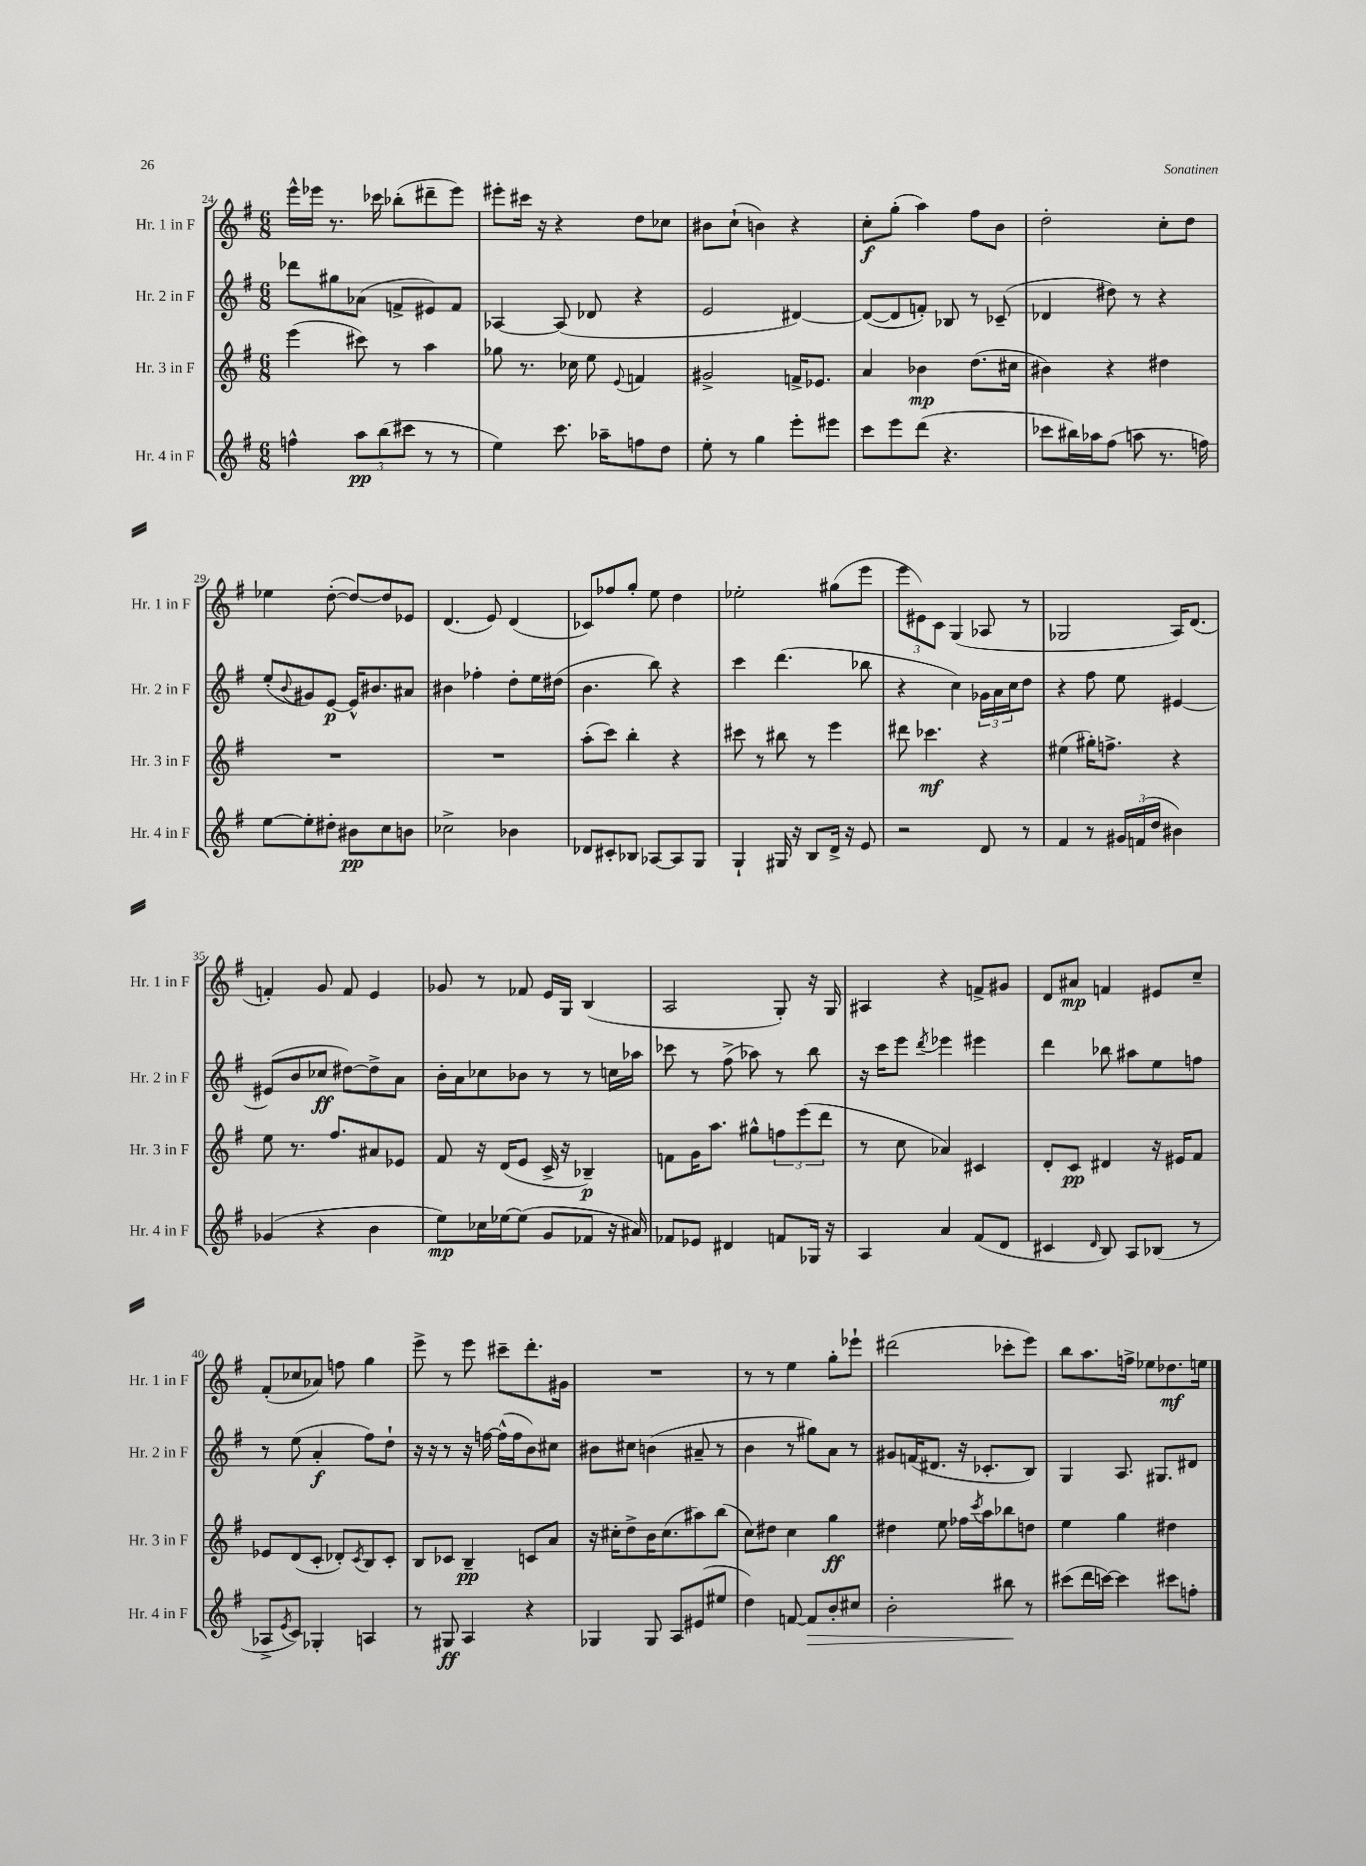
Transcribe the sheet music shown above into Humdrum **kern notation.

**kern	**kern	**kern	**kern
*staff4	*staff3	*staff2	*staff1
*clefG2	*clefG2	*clefG2	*clefG2
*k[f#]	*k[f#]	*k[f#]	*k[f#]
*M6/8	*M6/8	*M6/8	*M6/8
4ff^^	(4eee	8ddd-	16eee^^
.	.	.	16eee-
.	.	8gg#	8.r
12aa	8ccc#)	(8a-	.
.	.	.	16ccc-
(12bb	.	.	.
.	8r	8f^	(8bb-'
12ccc#	.	.	.
8r	4aa	8e#)	8ddd#~
8r	.	8f	8eee-)
=	=	=	=
4ee)	8gg-	[4A-	8eee#'
.	8.r	.	16ccc#
.	.	.	16r
8.ccc	.	(8A-]	4r
.	16cc-	.	.
.	8ee	8d-	.
16aa-~	.	.	.
.	8qqe	.	.
8ff	4f	4r	8dd
8dd	.	.	8cc-
=	=	=	=
8ee'	2g#^	2e	8b#
8r	.	.	(8cc`
4gg	.	.	4b)
8eee'	16f^	[4d#)	4r
.	8.e-	.	.
8eee#	.	.	.
=	=	=	=
8ccc	4a	(8d#_	8cc'
8eee	.	8d#]	(8gg'
(8ddd	4b-	8f')	4aa)
4.r	.	8B-	.
.	(8.dd	8r	8ff#
.	.	(8c-~	8b
.	16cc#	.	.
=	=	=	=
8ccc-	4b#)	4d-	2dd'
16bb#)	.	.	.
16aa-	.	.	.
(8ff#	4r	8dd#)	.
8aa	.	8r	.
8.r	4dd#	4r	8cc'
.	.	.	8dd
16ff)	.	.	.
=	=	=	=
[8ee	2.r	(8ee'	4ee-
.	.	8qqb	.
8ee']	.	8g#)	.
8dd#'	.	[8e	([8dd'
8b#	.	16e^^]	8dd_)
.	.	8.b#	.
8cc	.	.	8dd]
8b	.	8a#	8e-
=	=	=	=
2cc-^	2.r	4b#	(4.d
.	.	4ff-'	.
.	.	.	8e)
4b-	.	8dd'	(4d
.	.	16ee	.
.	.	(16dd#	.
=	=	=	=
8d-	(8aa'	4.b	8c-)
8c#'	8ccc)	.	8ff-
8B-	4bb'	.	8gg'
[8A-	.	8bb)	8ee
8A-]	4r	4r	4dd
8G	.	.	.
=	=	=	=
4G`	8ccc#	4ccc	2ee-'
.	8r	.	.
16G#	8bb#	(4.ddd	.
16r	.	.	.
8B	8r	.	.
16d^	4eee	.	(8gg#
16r	.	.	.
8e	.	8bb-	8eee
=	=	=	=
2r	8ddd#	4r	12eee
.	.	.	12e#)
.	4.ccc-	.	.
.	.	.	12c
.	.	4cc)	(4G
8d	4r	24g-	8A-
.	.	24a	.
.	.	24cc	.
8r	.	8dd	8r
=	=	=	=
4f#	(4ee#	4r	2G-
8r	16gg#')	8ff#	.
.	8.ff^	.	.
24g#	.	8ee	.
(24f	.	.	.
24dd	.	.	.
4b#)	4r	[4e#	16A)
.	.	.	(8.d
=	=	=	=
(4g-	8ee	(8e#]	4f')
.	8.r	8b	.
4r	.	8cc-	8g
.	8.ff#	.	.
.	.	[8dd#)	8f
4b	8a#	8dd#^]	4e
.	8e-	8a	.
=	=	=	=
8ee)	8f#	16b'	8g-
.	.	16a	.
16cc-	16r	8cc-	8r
[16ee-	(16d	.	.
(8ee-]	8e	8b-	8f-
8g	16c^	8r	16e
.	16r	.	16G
8f-	4B-~)	8r	(4B
16r	.	16cc	.
16a#)	.	16aa-	.
=	=	=	=
8f-	8f	8ccc-	2A
8e-	16g	8r	.
.	8.aa	.	.
4d#	.	(8ff#^	.
.	8gg#^^	8aa-)	.
8f	12ff	8r	8G')
.	(12eee	.	.
16G-	.	8bb	16r
.	12ddd	.	.
16r	.	.	16G
=	=	=	=
4A	8r	16r	4A#
.	.	16ccc	.
.	8cc	8eee	.
.	.	8qddd	.
4a	4a-)	4eee-	4r
(8f#	4c#	4eee#	8f^
8d	.	.	8g#
=	=	=	=
4c#	8d'	4ddd	8d
.	8c	.	8a#
16qqd	.	.	.
8B)	4d#	8bb-	4f
8A	.	8aa#	.
(8B-	16r	8ee	8e#
.	16e#	.	.
8r	8f#	8ff	8cc~
=	=	=	=
8A-^	8e-	8r	(8f#'
8qe	.	.	.
8c)	(8d	(8ee	8cc-
4G-'	8c'	4a'	8a-)
.	8d-')	.	8ff
.	8qc	.	.
4A	8B	8ff#)	4gg
.	8c'	8dd`	.
=	=	=	=
8r	8B	16r	8eee^
.	.	16r	.
8G#	8c-	8r	8r
4A	4B~	16r	8eee
.	.	[16ff	.
.	.	(16ff^^]	8ccc#~
.	.	16ff	.
4r	8c	8b)	8.ddd'
.	8a	8cc#	.
.	.	.	16g#
=	=	=	=
4G-	16r	8b#	2.r
.	16cc#'	.	.
.	8dd^	8cc#	.
8G-	16b	(4b	.
.	(8.cc#	.	.
8A	.	.	.
(8e#	8aa#)	8a#~	.
8ee#	(8bb	8r	.
=	=	=	=
4dd)	8cc)	4b	8r
.	8dd#	.	8r
[8f	4cc	8r	4ee
8f]	.	8gg#)	.
8b'	4gg	8a	8gg'
8cc#	.	8r	8eee-`
=	=	=	=
2b'	4dd#	8g#	(2ddd#
.	.	(16f	.
.	.	8.d#	.
.	8ee	.	.
.	16ff-	16r	.
.	8qccc	.	.
.	16aa	8.c-'	.
8bb#	8bb-	.	8ccc-'
8r	8dd	8B)	8eee)
=	=	=	=
(8ccc#	4ee	4G	8bb
16ddd	.	.	8.aa
[16ccc)	.	.	.
4ccc]	4gg	8.A	.
.	.	.	16ff^
.	.	.	8ee-
.	.	8.G#	.
8ccc#	4dd#	.	8.dd-
8ff'	.	8d#	.
.	.	.	16ee
==	==	==	==
*-	*-	*-	*-
